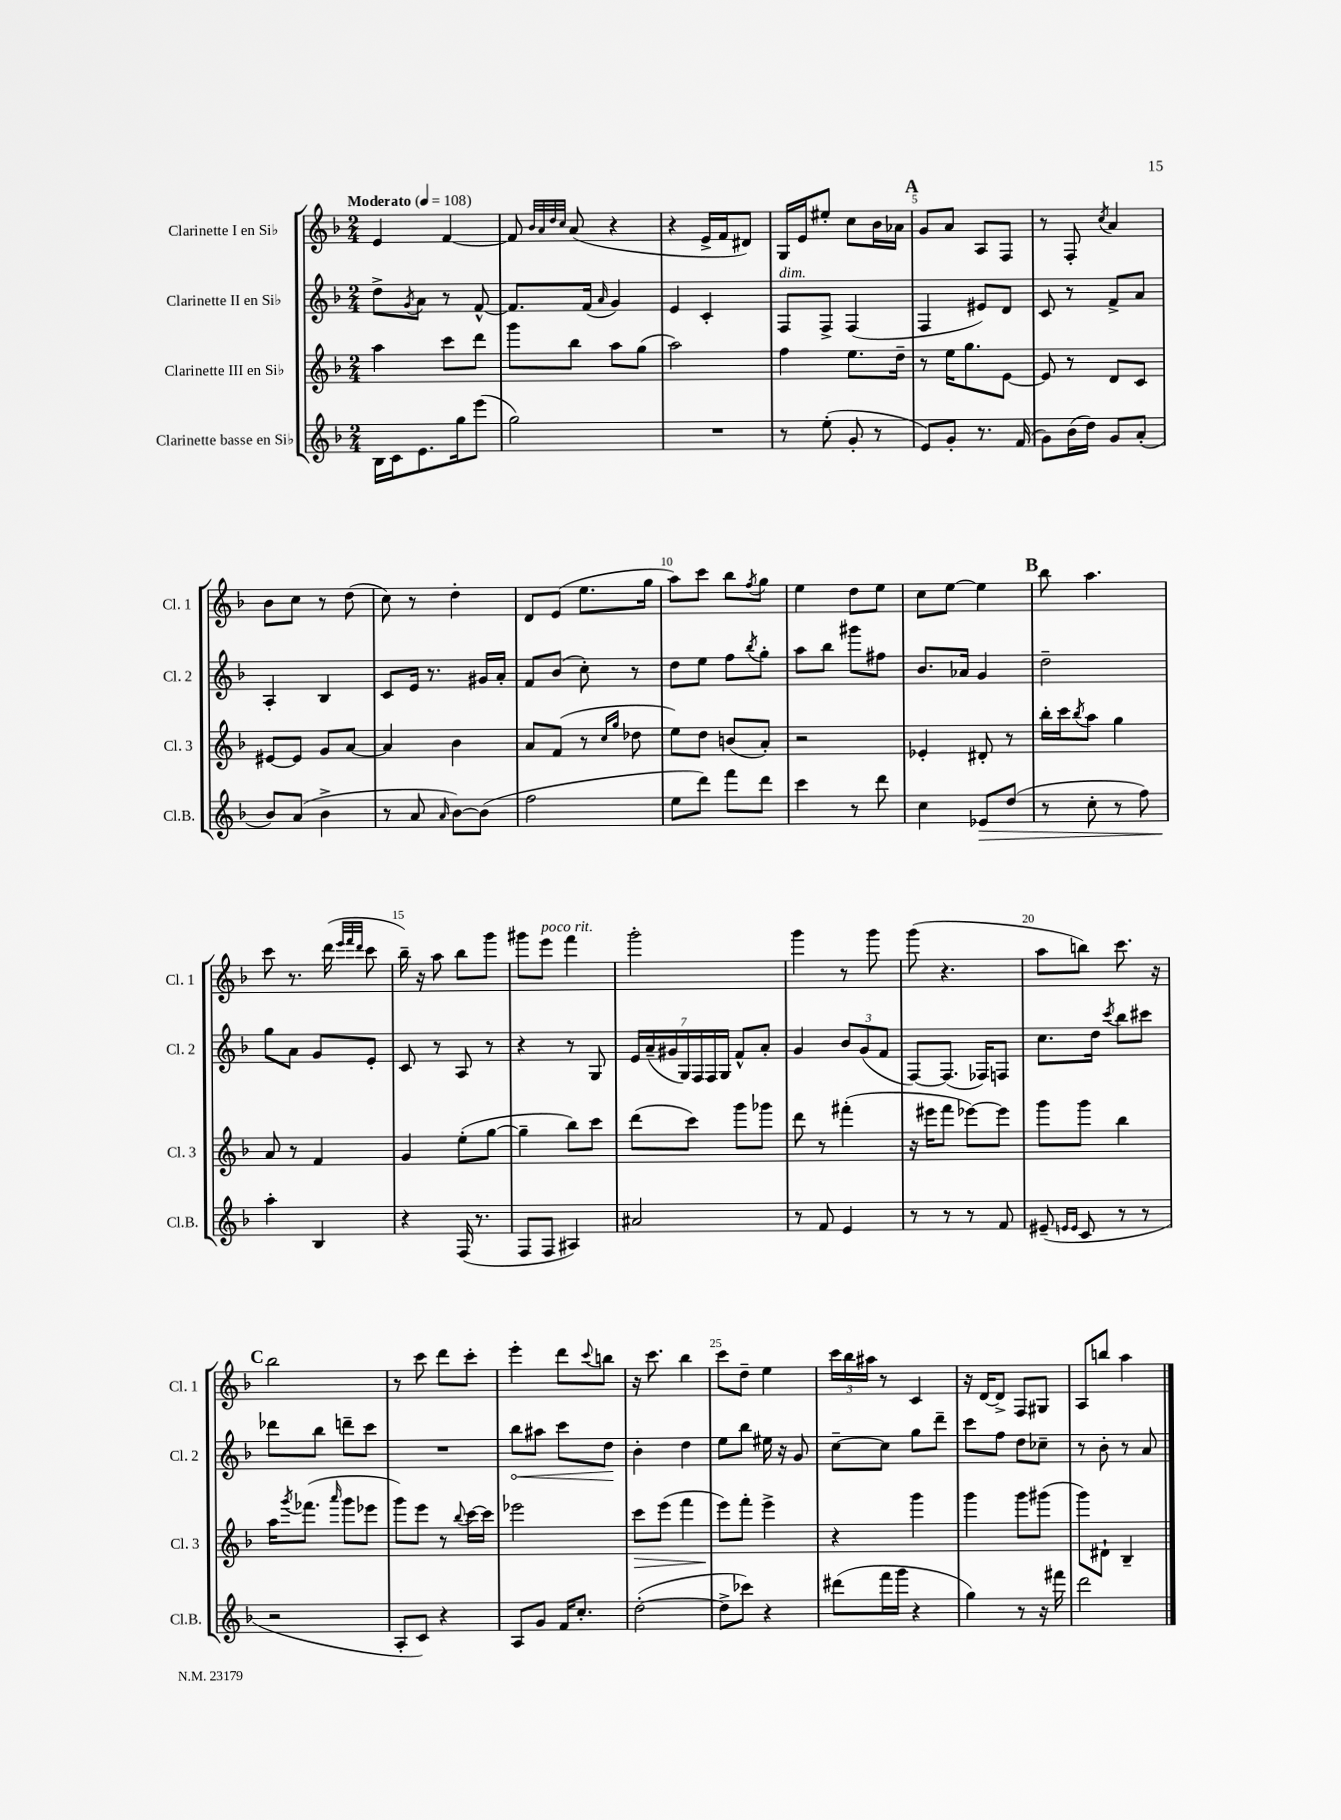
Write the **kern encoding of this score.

**kern	**kern	**kern	**kern
*staff4	*staff3	*staff2	*staff1
*clefG2	*clefG2	*clefG2	*clefG2
*k[b-]	*k[b-]	*k[b-]	*k[b-]
*M2/4	*M2/4	*M2/4	*M2/4
*MM108	*MM108	*MM108	*MM108
16B-\LL	4aa\	8dd^\L	4e/
16c\J	.	.	.
.	.	8qg/	.
8.e\	.	8a\J	.
.	8ccc\L	8r	[4f/
16gg\k	.	.	.
(8eee\J	8ddd\J	[8f^^/	.
=	=	=	=
2gg\)	8ggg\L	8.f/]L	8f/]
.	.	.	32qqb-/LLL
.	.	.	32qqa/
.	.	.	32qqdd/
.	.	.	32qqcc/JJJ
.	8bb-\J	.	(8a/
.	.	(16f/Jk	.
.	.	16qqa/	.
.	8aa\L	4g/)	4r
.	(8gg\J	.	.
=	=	=	=
2r	2aa\)	4e/	4r
.	.	4c'/	16e^/LL
.	.	.	16f/J
.	.	.	8d#/J)
=	=	=	=
8r	4ff\	8F/L	16G/LL
.	.	.	16e/J
(8ee'\	.	8F^/J	8ee#'/J
8g'/	8.ee\L	(4F/	8cc\L
8r	.	.	16b-\L
.	16dd~\Jk	.	16a-\JJ
=	=	=	=
8e/L)	8r	4F/	8g/L
8g'/J	16ee\LK	.	8a/J
.	8.gg\	.	.
8.r	.	8e#/L)	8A/L
.	[8e\J	8d/J	8F/J
(16f/	.	.	.
=	=	=	=
8g\L)	8e/]	8c/	8r
(16b-\L	8r	8r	8F'/
16dd\JJ)	.	.	.
.	.	.	8qcc/
8g/L	8d/L	8f^/L	4a/
(8a'/J	8c/J	8a/J	.
=	=	=	=
8b-/L)	[8e#/L	4A'/	8b-\L
(8a/J	8e#/]J	.	8cc\J
4b-^\	8g/L	4B-/	8r
.	[8a/J	.	(8dd\
=	=	=	=
8r	4a/]	8c/L	8cc\)
8a/	.	16e/Jk	8r
.	.	8.r	.
16qqa/	.	.	.
[8b-\L)	4b-\	.	4dd'\
(8b-\]J	.	16g#/LL	.
.	.	16a'/JJ	.
=	=	=	=
2ff\	8a/L	8f/L	8d/L
.	(8f/J	(8b-/J	(8e/J
.	8r	8cc'\)	8.ee\L
.	16qqcc/LL	.	.
.	16qqgg/JJ	.	.
.	8dd-\	8r	.
.	.	.	16gg\Jk
=	=	=	=
8ee\L	8ee\L)	8dd\L	8aa\L)
8ddd\J)	8dd\J	8ee\J	8ccc\J
8fff\L	(8b/L	8ff\L	8bb-\L
.	.	8qbb-/	8qff/
8ddd\J	8a'/J)	8gg'\J	8gg\J
=	=	=	=
4ccc\	2r	8aa\L	4ee\
.	.	8bb-\J	.
8r	.	8ggg#\L	8dd\L
8ddd\	.	8ff#\J	8ee\J
=	=	=	=
4cc\	4e-'/	8.b-/L	8cc\L
.	.	.	[8ee\J
.	.	16a-/Jk	.
8e-/L	8d#'/	4g/	4ee\]
(8dd/J	8r	.	.
=	=	=	=
8r	16bb-'\LL	2dd~\	8bb-\
.	16ccc\J	.	.
.	8qbb-/	.	.
8cc'\	8aa\J	.	4.aa\
8r	4gg\	.	.
8ff\)	.	.	.
=	=	=	=
4aa'\	8a/	8gg\L	8ccc\
.	8r	8a\J	8.r
4B-/	4f/	8g/L	.
.	.	.	(16ddd\
.	.	.	32qqeee/LLL
.	.	.	32qqfff/
.	.	.	32qqddd/JJJ
.	.	8e'/J	8ccc\
=	=	=	=
4r	4g/	8c/	16bb-~\)
.	.	.	16r
.	.	8r	8aa\
(16F/	(8ee'\L	8A/	8bb-\L
8.r	.	.	.
.	[8gg\J	8r	8ggg\J
=	=	=	=
8F/L	4gg~\]	4r	8ggg#\L
8F/J	.	.	8eee\J
4A#/)	8bb-\L)	8r	4fff\
.	8ccc\J	8G/	.
=	=	=	=
2a#/	(8ddd\L	28e/LL	2ggg'\
.	.	(28a~/	.
.	.	28g#/	.
.	.	28G/)	.
.	8ccc\J)	.	.
.	.	28F/	.
.	.	28F/	.
.	.	28G/JJ	.
.	8ggg\L	8f^^/L	.
.	8ggg-\J	8a'/J	.
=	=	=	=
8r	8ddd\	4g/	4ggg\
8f/	8r	.	.
4e/	(4fff#'\	12b-/L	8r
.	.	(12g/	.
.	.	.	8ggg\
.	.	12f/J	.
=	=	=	=
8r	16r	[8F/L)	(8ggg\
.	16eee#\LK	.	.
8r	8fff\J	(8.F/]J	4.r
8r	[8eee-\L)	.	.
.	.	16F-/LK)	.
8f/	8eee-\]J	8F/J	.
=	=	=	=
(8e#~/	8ggg\L	8.cc\L	8aa\L
16qqe/LL	.	.	.
16qqe/JJ	.	.	.
8c/	8ggg\J	.	8bb\J)
.	.	16dd\Jk	.
.	.	8qccc/	.
8r	4bb-\	8bb-\L	8.ccc\
8r	.	8ccc#\J	.
.	.	.	16r
=	=	=	=
2r	16aa\LK	8ddd-\L	2bb-\
.	8qggg/	.	.
.	(8.fff-\J	.	.
.	.	8bb-\J	.
.	16qqaaa/	.	.
.	8ggg\L	8ddd~\L	.
.	8eee-\J	8ccc\J	.
=	=	=	=
8A'/L	8ggg\L)	2r	8r
8c/J)	8eee\J	.	8ccc\
4r	8r	.	8ddd\L
.	8qqbb-/	.	.
.	[16ccc\LL	.	8ccc'\J
.	16ccc\]JJ	.	.
=	=	=	=
8A/L	2eee-\	8bb-\L	4eee'\
8g/J	.	8aa#\J	.
16f/LK	.	8ccc\L	8ddd\L
8.cc'/J	.	.	.
.	.	.	8qqccc/
.	.	8dd\J	8bb\J
=	=	=	=
([2dd'\	8ccc\L	4b-'\	16r
.	.	.	8.ccc\
.	(8eee\J	.	.
.	4fff\	4dd\	4bb-\
=	=	=	=
8dd^\]L	8eee\L)	8ee\L	8ccc\L
8ccc-\J)	8fff'\J	8bb-\J	8dd~\J
4r	4eee^\	16ee#\	4ee\
.	.	16r	.
.	.	8g/	.
=	=	=	=
(8ddd#\L	4r	[8cc~\L	24ccc\LL
.	.	.	24bb-\
.	.	.	24aa#\JJ
16fff\L	.	8cc\]J	8r
16ggg\JJ	.	.	.
4r	4ggg\	8gg\L	4c/
.	.	8ddd~\J	.
=	=	=	=
4gg\)	4ggg\	8ccc\L	16r
.	.	.	[16d/LK
.	.	8ff\J	8d^/]J
8r	8ggg\L	8dd\L	8F/L
16r	(8ggg#\J	8cc-~\J	8G#/J
16fff#\	.	.	.
=	=	=	=
2ddd\	8ggg\L)	8r	8A/L
.	8d#`\J	8b-'\	8bb/J
.	4B-~/	8r	4aa\
.	.	8a/	.
==	==	==	==
*-	*-	*-	*-
